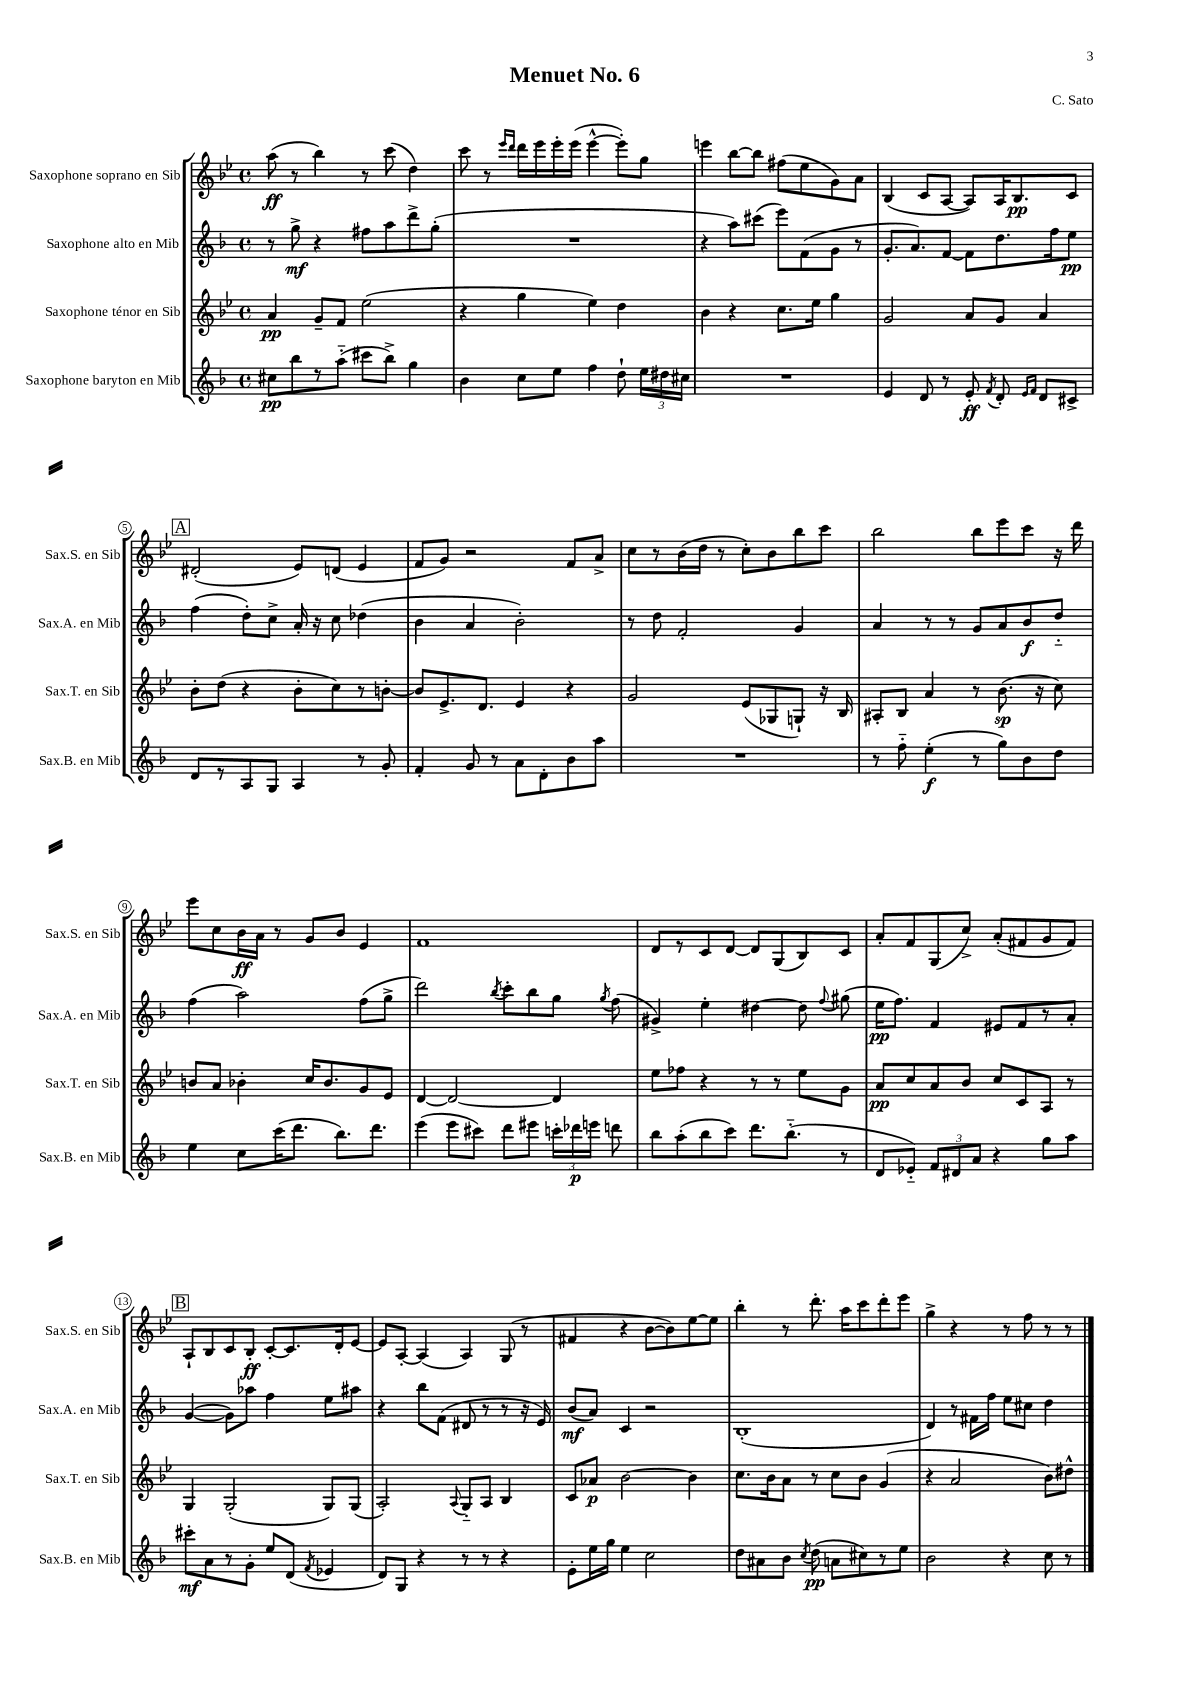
\header { title = "Menuet No. 6" composer = "C. Sato" }
<<
\new StaffGroup <<
\new Staff = "s0" \with { instrumentName = "Saxophone soprano en Sib" shortInstrumentName = "Sax.S. en Sib" } {
    \clef treble \key bes \major \defaultTimeSignature \time 4/4
    \autoBeamOff a''8\ff( r8 bes''4) r8 c'''8( d''4) |
    c'''8 r8 \grace { ees'''16[ d'''16] } d'''16[ ees'''16 ees'''16-. ees'''16]( ees'''4~-^ ees'''8[-.) g''8] |
    e'''4 bes''8[~ bes''8] fis''8[( ees''8 g'8) a'8] |
    bes4( c'8[ a8]~ a8[) a16 bes8.\pp c'8] |
    \mark \markup { \box "A" } dis'2-.( ees'8[) d'8]( ees'4 |
    f'8[ g'8]) r2 f'8[ a'8]-> |
    c''8[ r8 bes'16( d''16] r8 c''8[-.) bes'8 bes''8 c'''8] |
    bes''2 bes''8[ ees'''8 c'''8] r16 d'''16 |
    ees'''8[ c''8 bes'16\ff a'16] r8 g'8[ bes'8] ees'4 |
    f'1 |
    d'8[ r8 c'8 d'8]~ d'8[ g8( bes8) c'8] |
    a'8[-. f'8 g8( c''8]->) a'8[-.( fis'8 g'8 fis'8]) |
    \mark \markup { \box "B" } a8[-! bes8 c'8 bes8]-.\ff c'8[~-. c'8. d'16-. ees'8]~ |
    ees'8[ a8]~-. a4( a4) g8( r8 |
    fis'4 r4 bes'8[~ bes'8) ees''8~ ees''8] |
    bes''4-. r8 d'''8.-. a''16[ c'''8 d'''8-. ees'''8] |
    g''4-> r4 r8 f''8 r8 r8 \bar "|." |
}
\new Staff = "s1" \with { instrumentName = "Saxophone alto en Mib" shortInstrumentName = "Sax.A. en Mib" } {
    \clef treble \key f \major \defaultTimeSignature \time 4/4
    \autoBeamOff r8 g''8->\mf r4 fis''8[ a''8 d'''8-> g''8]-.( |
    R1 |
    r4 a''8[) cis'''8]( e'''8[) f'8( g'8] r8 |
    g'8.[-. a'8.) f'8]~ f'8[ d''8. f''16 e''8]\pp |
    \mark \markup { \box "A" } f''4( d''8[-.) c''8]-> a'16-. r16 c''8 des''4( |
    bes'4 a'4 bes'2-.) |
    r8 d''8 f'2-. g'4 |
    a'4 r8 r8 g'8[ a'8 bes'8\f d''8]-_ |
    f''4( a''2) f''8[( g''8]-> |
    d'''2) \acciaccatura { bes''8 } c'''8[-. bes''8 g''8] \acciaccatura { g''8 } f''8( |
    gis'4->) e''4-. dis''4~ dis''8 \appoggiatura { f''8 } gis''8( |
    e''16[\pp f''8.]) f'4 eis'8[ f'8 r8 a'8]-. |
    \mark \markup { \box "B" } g'4~( g'8[) aes''8] f''4 e''8[ ais''8] |
    r4 bes''8[ f'8]( dis'8 r8 r8 r16 e'16) |
    bes'8[\mf( a'8]) c'4 r2 |
    bes1-.( |
    d'4) r8 fis'16[ f''16] e''8[ cis''8] d''4 \bar "|." |
}
\new Staff = "s2" \with { instrumentName = "Saxophone ténor en Sib" shortInstrumentName = "Sax.T. en Sib" } {
    \clef treble \key bes \major \defaultTimeSignature \time 4/4
    \autoBeamOff a'4\pp g'8[-- f'8] ees''2( |
    r4 g''4 ees''4) d''4 |
    bes'4 r4 c''8.[ ees''16] g''4 |
    g'2 a'8[ g'8] a'4 |
    \mark \markup { \box "A" } bes'8[-. d''8]( r4 bes'8[-. c''8) r8 b'8]~-. |
    b'8[ ees'8.-> d'8.] ees'4 r4 |
    g'2 ees'8[( ges8 g8]-!) r16 bes16 |
    ais8[-. bes8] a'4 r8 bes'8.\sp( r16 c''8) |
    b'8[ a'8] bes'4-. c''16[ bes'8. g'8 ees'8] |
    d'4~ d'2~ d'4 |
    ees''8[ fes''8] r4 r8 r8 ees''8[ g'8] |
    a'8[\pp c''8 a'8 bes'8] c''8[ c'8 a8] r8 |
    \mark \markup { \box "B" } g4 g2-.( g8[) g8]( |
    a2-.) \appoggiatura { a8 } g8[-_ a8] bes4 |
    c'8[ aes'8]\p bes'2~ bes'4 |
    c''8.[ bes'16 a'8] r8 c''8[ bes'8] g'4( |
    r4 a'2 bes'8[) dis''8]-^ \bar "|." |
}
\new Staff = "s3" \with { instrumentName = "Saxophone baryton en Mib" shortInstrumentName = "Sax.B. en Mib" } {
    \clef treble \key f \major \defaultTimeSignature \time 4/4
    \autoBeamOff cis''8[\pp bes''8 r8 a''8]-_( cis'''8[ bes''8]->) g''4 |
    bes'4 c''8[ e''8] f''4 d''8-! \tuplet 3/2 { e''16[ dis''16 cis''16] } |
    R1 |
    e'4 d'8 r8 e'8-.\ff \acciaccatura { f'8 } d'8-. \grace { e'16[ f'16] } d'8[ cis'8]-> |
    \mark \markup { \box "A" } d'8[ r8 a8 g8] a4 r8 g'8-. |
    f'4-. g'8 r8 a'8[ d'8-. bes'8 a''8] |
    R1 |
    r8 f''8-_ e''4-.\f( r8 g''8[) bes'8 d''8] |
    e''4 c''8[ c'''16( d'''8.] bes''8.[) d'''8.] |
    e'''4( e'''8[ cis'''8]) d'''8[ eis'''8] \tuplet 3/2 { c'''16[-. des'''16\p e'''16] } d'''8 |
    bes''8[ a''8-.( bes''8 c'''8]) d'''8.[ bes''8.]-_( r8 |
    d'8[ ees'8]-_) \tuplet 3/2 { f'8[ dis'8 a'8] } r4 g''8[ a''8] |
    \mark \markup { \box "B" } cis'''8[-.\mf a'8 r8 g'8]-. e''8[ d'8]( \acciaccatura { f'8 } ees'4 |
    d'8[) g8] r4 r8 r8 r4 |
    e'8[-. e''16 g''16] e''4 c''2 |
    d''8[ ais'8 bes'8] \acciaccatura { c''8 } d''8\pp( a'8[ cis''8) r8 e''8] |
    bes'2 r4 c''8 r8 \bar "|." |
}
>>
>>
\layout { \context { \Score \override BarNumber.stencil = #(make-stencil-circler 0.1 0.3 ly:text-interface::print) } }
